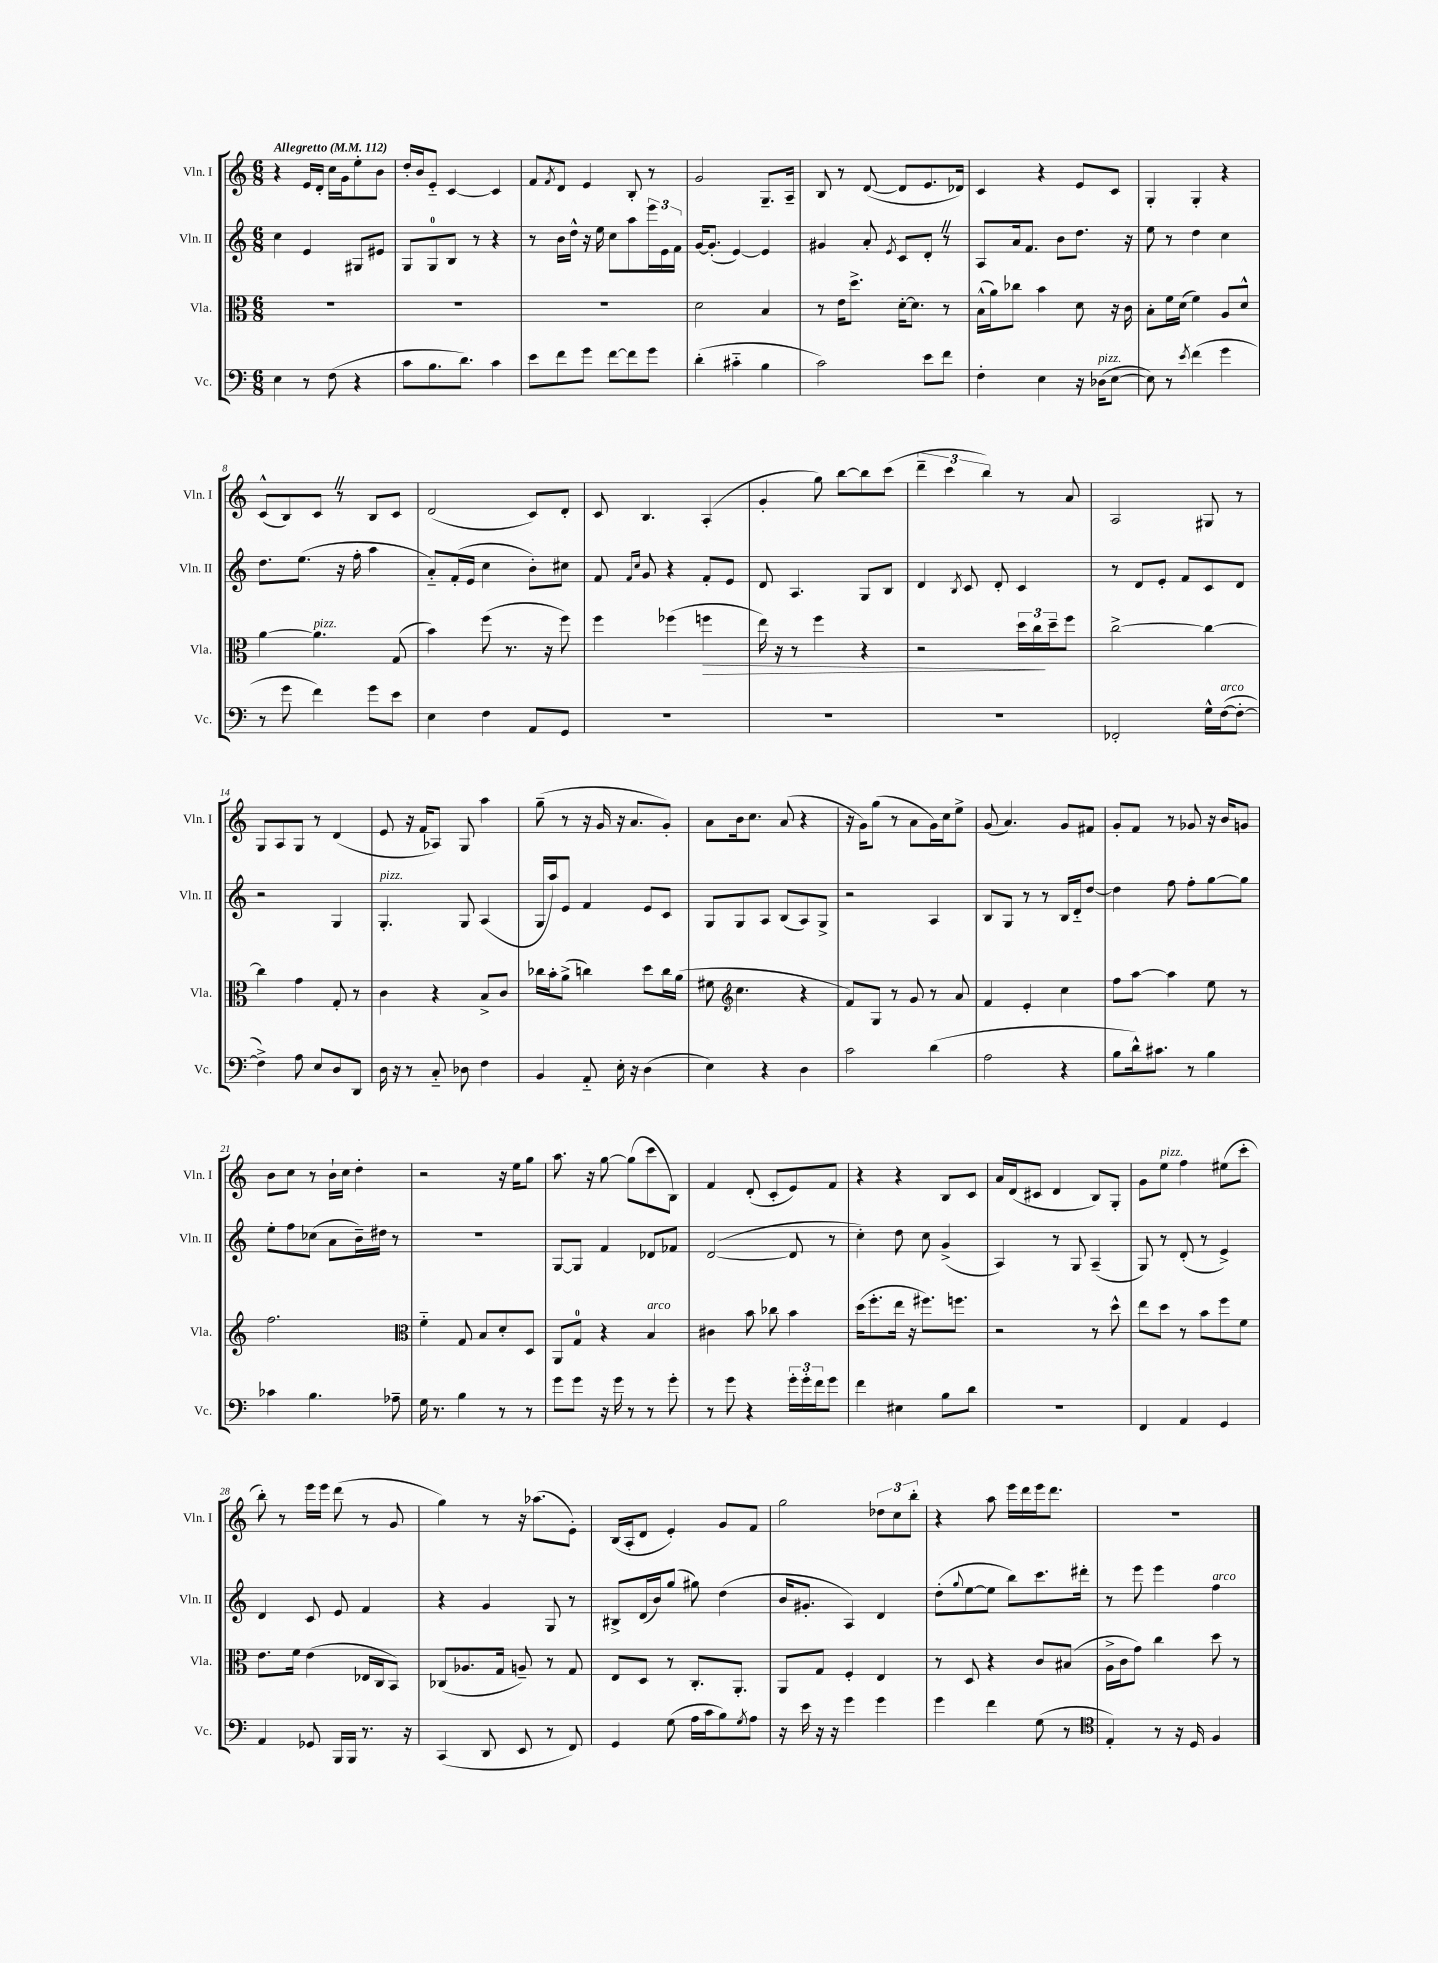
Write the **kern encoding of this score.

**kern	**kern	**kern	**kern
*staff4	*staff3	*staff2	*staff1
*clefF4	*clefC3	*clefG2	*clefG2
*k[]	*k[]	*k[]	*k[]
*M6/8	*M6/8	*M6/8	*M6/8
*MM112	*MM112	*MM112	*MM112
4E	2.r	4cc	4r
8r	.	4e	16e
.	.	.	16d'
(8F	.	.	16cc
.	.	.	16g
4r	.	8G#	8ee'
.	.	8e#	8b
=	=	=	=
8c	2.r	8G	16dd'
.	.	.	16b
8.B	.	8G	8e'~
.	.	8B	[4c
8.d)	.	.	.
.	.	8r	.
4c	.	4r	4c]
=	=	=	=
8e	2.r	8r	8f
.	.	.	8qf
8f	.	16b	8d
.	.	16dd^^	.
8g	.	16r	4e
.	.	16ee	.
[8f	.	8cc	.
8f]	.	8aa	8B'
8g	.	24eee	8r
.	.	24e	.
.	.	24f	.
=	=	=	=
(4d'	2d	[16g	2g
.	.	(8.g']	.
4c#'~	.	[4e)	.
4B	4B	4e]	8.G~
.	.	.	16A~
=	=	=	=
2c)	8r	4g#	8B
.	16e	.	8r
.	8.dd^	.	.
.	.	8a'	([8d
.	.	8qe	.
.	[16d'	8c	8d]
.	8.d]	.	.
8e	.	8d'	8.e
8f	8r	8r	.
.	.	.	16d-)
=	=	=	=
4F'	(16B^^	8A	4c
.	16a)	.	.
.	8cc-	16a	.
.	.	8.f	.
4E	4b	.	4r
.	.	8b	.
16r	8d	8.dd	8e
(16D-	.	.	.
[8E	16r	.	8c
.	16c	16r	.
=	=	=	=
8E])	8B'	8ee	4G'
8r	16f	8r	.
.	(16d	.	.
8qe	.	.	.
(4f	4f)	4dd	4G'
4g	8A	4cc	4r
.	8d^^	.	.
=	=	=	=
8r	[4a	8.dd	(8c^^
8g	.	.	8B)
.	.	(8.ee	.
4f)	4.a]	.	8c
.	.	16r	8r
.	.	16ff'	.
8g	.	4aa	8B
8e	(8G	.	8c
=	=	=	=
4E	4b)	8a'~)	(2d
.	.	(16f'	.
.	.	16e	.
4F	(8ff	4cc	.
.	8.r	.	.
8AA	.	8b')	8c)
.	16r	.	.
8GG	8ff)	8cc#	8d'
=	=	=	=
2.r	4ff	8f	8c
.	.	16qqf	.
.	.	16qqcc	.
.	.	8g	4.B
.	(4ff-	4r	.
.	4ff	8f'	(4A'
.	.	8e	.
=	=	=	=
2.r	16ee)	8d	4g'
.	16r	.	.
.	8r	4.A	.
.	4ff	.	8gg)
.	.	.	[8bb
.	4r	8G	8bb]
.	.	8B	(8ccc
=	=	=	=
2.r	2r	4d	6ddd~
.	.	.	6ccc
.	.	8qB	.
.	.	8c	.
.	.	.	6bb)
.	.	8d'	.
.	24dd	4c	8r
.	24cc	.	.
.	24dd~	.	.
.	8ff	.	8a
=	=	=	=
2FF-'	[2cc^	8r	2A
.	.	8d	.
.	.	8e'	.
.	.	8f	.
16G^^	4cc_	8c	8G#
([16F	.	.	.
8F'_	.	8d	8r
=	=	=	=
4F^])	4cc]	2r	8G
.	.	.	8A
8A	4g	.	8G
8E	.	.	8r
8D	8G'	4G	(4d
8DD	8r	.	.
=	=	=	=
16D	4c	4.G'	8e
16r	.	.	.
8r	.	.	16r
.	.	.	16f
8C'~	4r	.	8A-)
8D-	.	8G	8G
4F	8B^	(4A	4aa
.	8c	.	.
=	=	=	=
4BB	16cc-	16G	(8gg~
.	16b'	16aa)	.
.	(8a^	8e	8r
8AA'~	4cc)	4f	16r
.	.	.	16g
16E'	.	.	16r
16r	.	.	8.a
(4D	8dd	8e	.
.	16cc	8c	8g')
.	(16a	.	.
=	=	=	=
4E)	8f#	8G	8a
*	*clefG2	*	*
.	4.cc	8G	16b
.	.	.	8.cc
4r	.	8A	.
.	.	(8B	(8a
4D	4r	8A)	4r
.	.	8G^	.
=	=	=	=
2c	8f)	2r	16r
.	.	.	16g)
.	8G	.	(8gg
.	8r	.	8r
.	8g	.	8a
(4d	8r	4A	16g)
.	.	.	16cc
.	8a	.	8ee^
=	=	=	=
2A	4f	8B	(8g
.	.	8G	4.a)
.	4e'	8r	.
.	.	8r	.
4r	4cc	16B	8g
.	.	16d'~	.
.	.	[8dd	8f#
=	=	=	=
8B	8ff	4dd]	8g'
16d^^)	[8aa	.	8f
8.c#	.	.	.
.	4aa]	8ff	8r
8r	.	8ff'	8g-
4B	8ee	[8gg	16r
.	.	.	16b
.	8r	8gg]	8g
=	=	=	=
4c-	2.ff	8ee'	8b
.	.	8ff	8cc
4.B	.	(8cc-	8r
.	.	8a	16b`
.	.	.	16cc
.	.	16b~)	4dd'
.	.	16dd#	.
8A-~	.	8r	.
=	=	=	=
*	*clefC3	*	*
16G	4f'~	2.r	2r
8.r	.	.	.
4B	8G	.	.
.	8B	.	.
8r	8d'	.	16r
.	.	.	16ee
8r	8D	.	8gg
=	=	=	=
8g	8AA	[8G	8.aa
8g	8G	8G]	.
.	.	.	16r
16r	4r	4f	[8gg
16g	.	.	.
8r	.	.	(8gg]
8r	4B	8d-	8ccc
8g'	.	8f-	8B)
=	=	=	=
8r	4c#	([2d	4f
8g	.	.	.
4r	8b	.	(8d'
.	8cc-	.	8c'
24g'	4b	8d]	8e)
24g'	.	.	.
24f	.	.	.
8g	.	8r	8f
=	=	=	=
4f	(16dd	4cc')	4r
.	8.ff'	.	.
4E#	16ee	8dd	4r
.	16r	.	.
.	8.ff#)	8cc	.
8B	.	(4g^	8B
.	8.ff	.	.
8d	.	.	8c
=	=	=	=
2.r	2r	4A)	16a
.	.	.	(16d
.	.	.	8c#
.	.	8r	4d
.	.	8G	.
.	8r	(4A~	8B)
.	8dd^^	.	8G'
=	=	=	=
4FF	8ee	8G)	8g
.	8dd	8r	8ee
4AA	8r	(8d'	4ff
.	8b	8r	.
4GG	8ff	4e^)	(8ee#
.	8f	.	8ccc'
=	=	=	=
4AA	8.e	4d	8bb')
.	.	.	8r
.	16f	.	.
8GG-	(4e	8c	16eee
.	.	.	16eee
16BBB	.	8e	(8ddd
16BBB	.	.	.
8.r	16E-	4f	8r
.	16C	.	.
.	8BB)	.	8g
16r	.	.	.
=	=	=	=
(4CC	(8C-	4r	4gg)
.	8.A-	.	.
8DD	.	4g	8r
.	16G	.	.
8EE	8A~)	.	16r
.	.	.	(8.aa-
8r	8r	8G	.
8FF)	8G	8r	8e')
=	=	=	=
4GG	8E	8B#^	(16B
.	.	.	16A'
.	8D	(16d	8d
.	.	16b)	.
(8G	8r	(8gg	4e')
16A	8.C'	8gg#)	.
16c	.	.	.
8B)	.	(4dd	8g
.	8.AA'	.	.
8qG	.	.	.
8A	.	.	8f
=	=	=	=
16r	8AA	16b	2gg
16e	.	8.g#'	.
16r	8G	.	.
16r	.	.	.
4g	4F'	4A)	.
4g	4E	4d	12dd-
.	.	.	12cc
.	.	.	12bb'
=	=	=	=
4g	8r	(8dd'	4r
.	.	8qqgg	.
.	8D	[8ee	.
4f	4r	8ee]	8aa
.	.	8bb)	16eee
.	.	.	16ddd
(8G	8c	8.ccc	16eee
.	.	.	8.ddd
8r	(8B#	.	.
.	.	16ddd#'	.
=	=	=	=
*clefC4	*	*	*
4E')	16A^	8r	2.r
.	16c	.	.
.	8g)	8eee	.
8r	4cc	4eee	.
16r	.	.	.
16D	.	.	.
4F	8dd	4ff	.
.	8r	.	.
==	==	==	==
*-	*-	*-	*-
